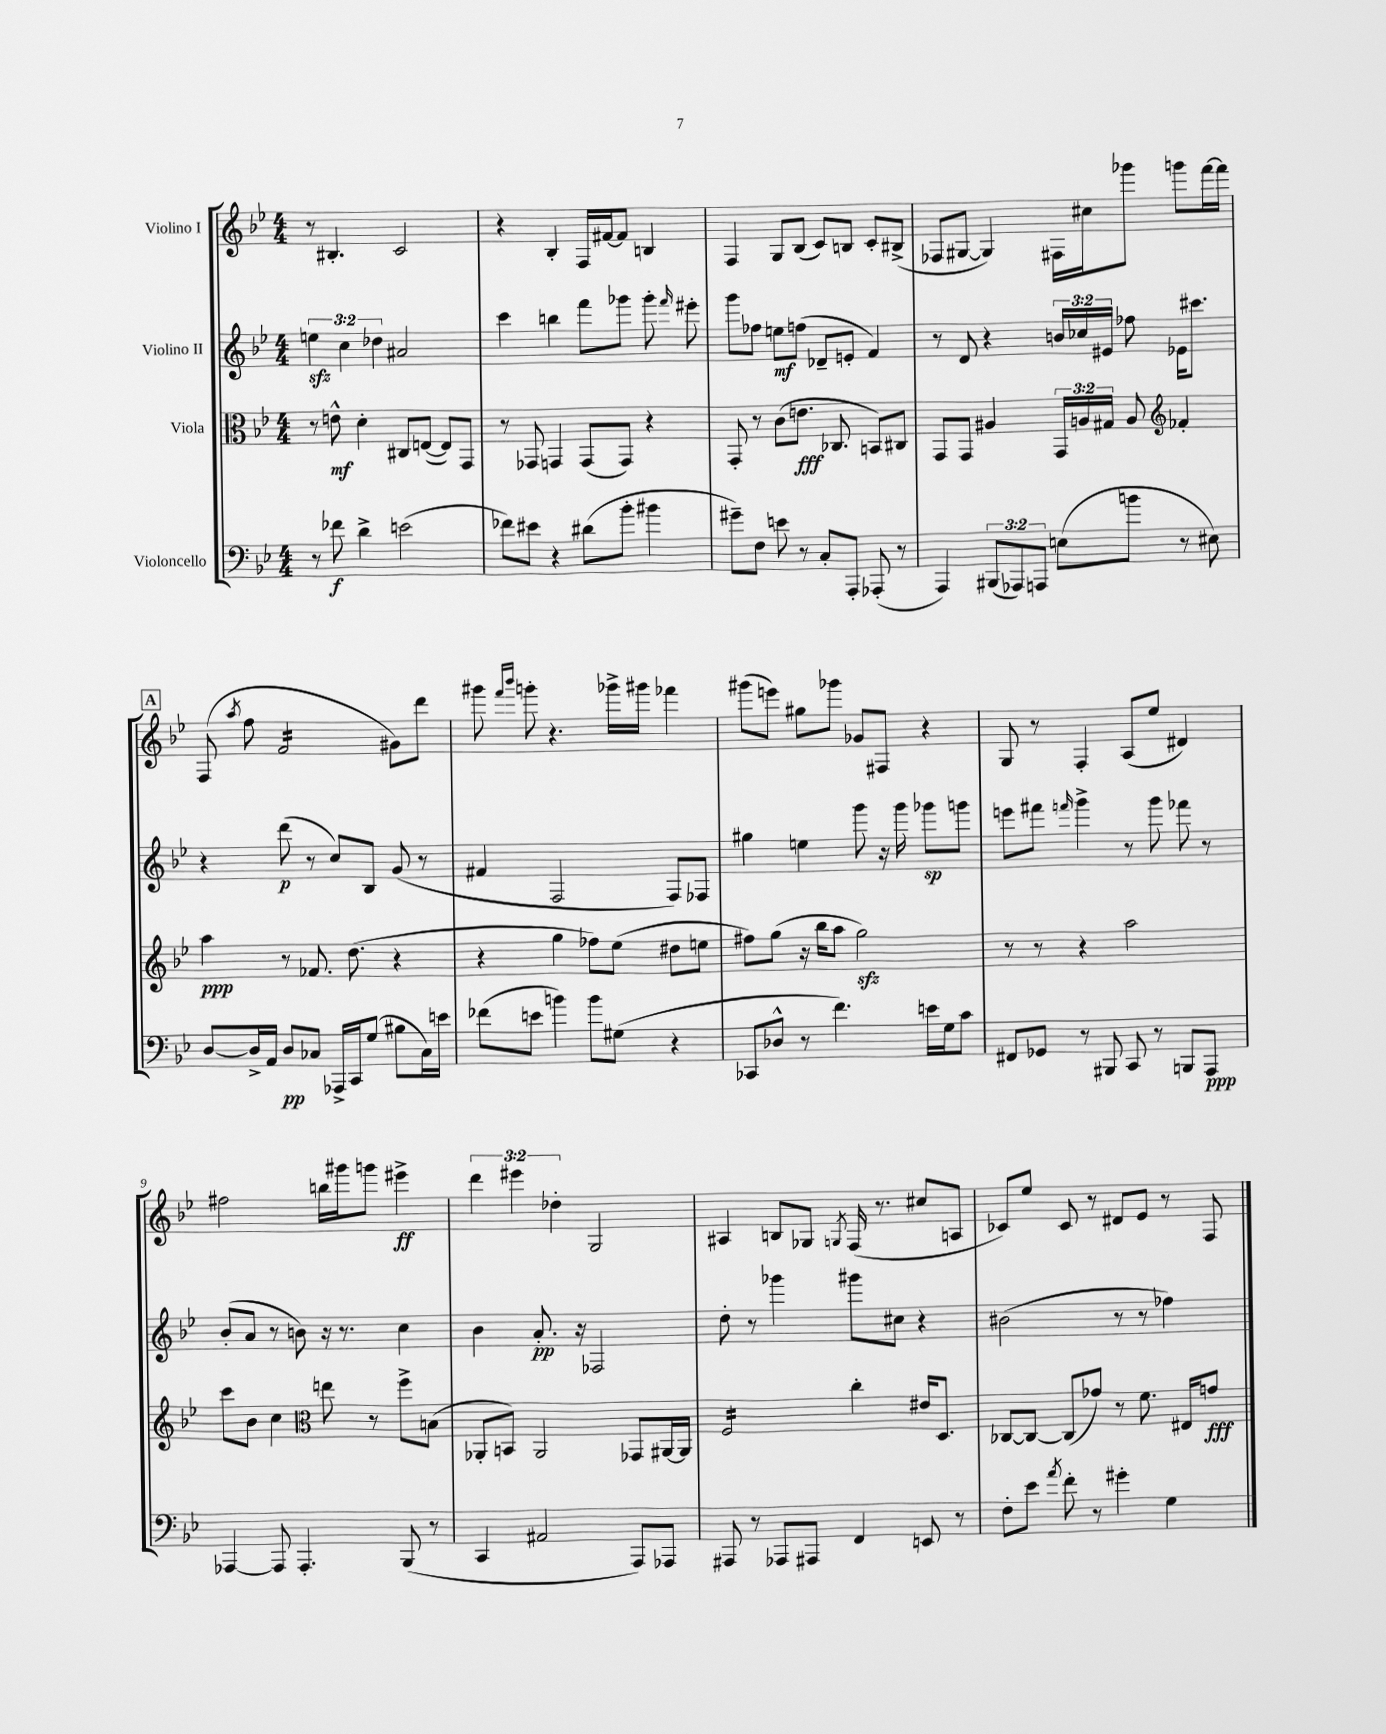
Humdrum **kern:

**kern	**kern	**kern	**kern
*staff4	*staff3	*staff2	*staff1
*clefF4	*clefC3	*clefG2	*clefG2
*k[b-e-]	*k[b-e-]	*k[b-e-]	*k[b-e-]
*M4/4	*M4/4	*M4/4	*M4/4
8r	8r	6ee	8r
8f-	8e^^	.	4.B#'
.	.	6cc	.
4d^	4d'	.	.
.	.	6dd-	.
(2e	8C#	2a#	2c
.	([8E	.	.
.	8E])	.	.
.	8GG	.	.
=	=	=	=
8f-)	8r	4ccc	4r
8e#	8GG-	.	.
4r	4GG	4bb	4B-'
(8d#	(8GG	8fff	16F
.	.	.	[16f#
8b-'	8GG)	8ggg-	8f#]
4b#	4r	8ggg-'	4B
.	.	16qqfff	.
.	.	8eee#'	.
=	=	=	=
8g#~)	8GG'	8ggg	4F
8F	8r	8ff-	.
8e	(8c	8ee	8G
8r	8.e	(8ff	(8B-
8C'	.	8d-~	8c)
.	8.C-	.	.
8AAA'	.	8e'	8B
(8AAA-'	8BB)	4f)	8c'
8r	8C#	.	(8B#^
=	=	=	=
4AAA)	8GG	8r	8F-
.	8GG	8d	[8G#
(12BBB#	4A#	4r	4G#])
12AAA-)	.	.	.
12AAA	.	.	.
(8E	24GG	24b	16F#
.	24A	24cc-	.
.	.	.	16cc#
.	24G#	24e#	.
8b	8A	8ff-	8ggg-
*	*clefG2	*	*
8r	4f-'	16e-	8ggg
.	.	8.ccc#	.
8E#)	.	.	[16fff
.	.	.	16fff]
=	=	=	=
[8D	4aa	4r	(8F
.	.	.	8qaa
16D^]	.	.	8ff
16AA	.	.	.
8D	8r	(8ddd	2f
8C-	8.f-	8r	.
16AAA-^	.	8cc)	.
16CC	(8.dd	.	.
(8G	.	8B-	.
8B#	4r	(8g	8g#)
16C-)	.	8r	8ddd
16e	.	.	.
=	=	=	=
(8f-	4r	4f#	8ggg#
.	.	.	16qqfff
.	.	.	16qqbbb-
8e	.	.	8ggg'
4b)	4gg	2F	4.r
8b	8ff-)	.	.
(8G#	(8ee-	.	16ggg-^
.	.	.	16ggg#
4r	8dd#	8F)	4fff-
.	8ee	8F-	.
=	=	=	=
8CC-	8ff#)	4gg#	(8ggg#
8D-^^	(8gg	.	8eee)
8r	16r	4ee	8gg#
.	16bb-	.	.
4.f)	8aa	.	8ggg-
.	2gg)	8ggg	8g-
.	.	16r	8F#
.	.	16ggg	.
16e	.	8ggg-	4r
16G	.	.	.
8c	.	8ggg	.
=	=	=	=
8FF#	8r	8eee	8G
8GG-	8r	8fff#	8r
.	.	16qqfff	.
8r	4r	4ggg^	4F'
8BBB#	.	.	.
8CC	2aa	8r	(8A
8r	.	8ggg	8ee-
8BBB	.	8fff-	4d#)
8AAA	.	8r	.
=	=	=	=
[4AAA-	8ccc	(8b-'	2ff#
.	8b-	8a	.
8AAA-]	4cc	8r	.
4.AAA-'	.	8b)	.
*	*clefC3	*	*
.	8ee	16r	16bb
.	.	8.r	16ggg#
.	8r	.	8ggg
(8BBB-	8ff^	4cc	4eee#^
8r	(8B	.	.
=	=	=	=
4CC	8AA-'	4b-	6ddd
.	8BB)	.	.
.	.	.	6eee#
2AA#	2AA-	8.a'	.
.	.	.	6dd-'
.	.	16r	.
.	.	2F-	2G
8AAA)	8GG-	.	.
8AAA-	[16AA#	.	.
.	16AA#]	.	.
=	=	=	=
8AAA#	2F	8dd'	4A#
8r	.	8r	.
8AAA-	.	4ggg-	8B
8AAA#	.	.	8G-
.	.	.	8qG
4FF	4cc'	8ggg#	(16F
.	.	.	8.r
.	.	8cc#	.
8EE	16e#	4r	8cc#
.	8.D	.	.
8r	.	.	8A
=	=	=	=
8F'	[8C-	(2b#	8c-)
8e-	8C-_	.	8ee-
8qa	.	.	.
8f'	(8C-]	.	8c-
8r	8g-)	.	8r
4g#'	8r	8r	8d#
.	8.f	8r	8e-
4G	.	4ff-)	8r
.	16E#	.	.
.	8g	.	8F
==	==	==	==
*-	*-	*-	*-
